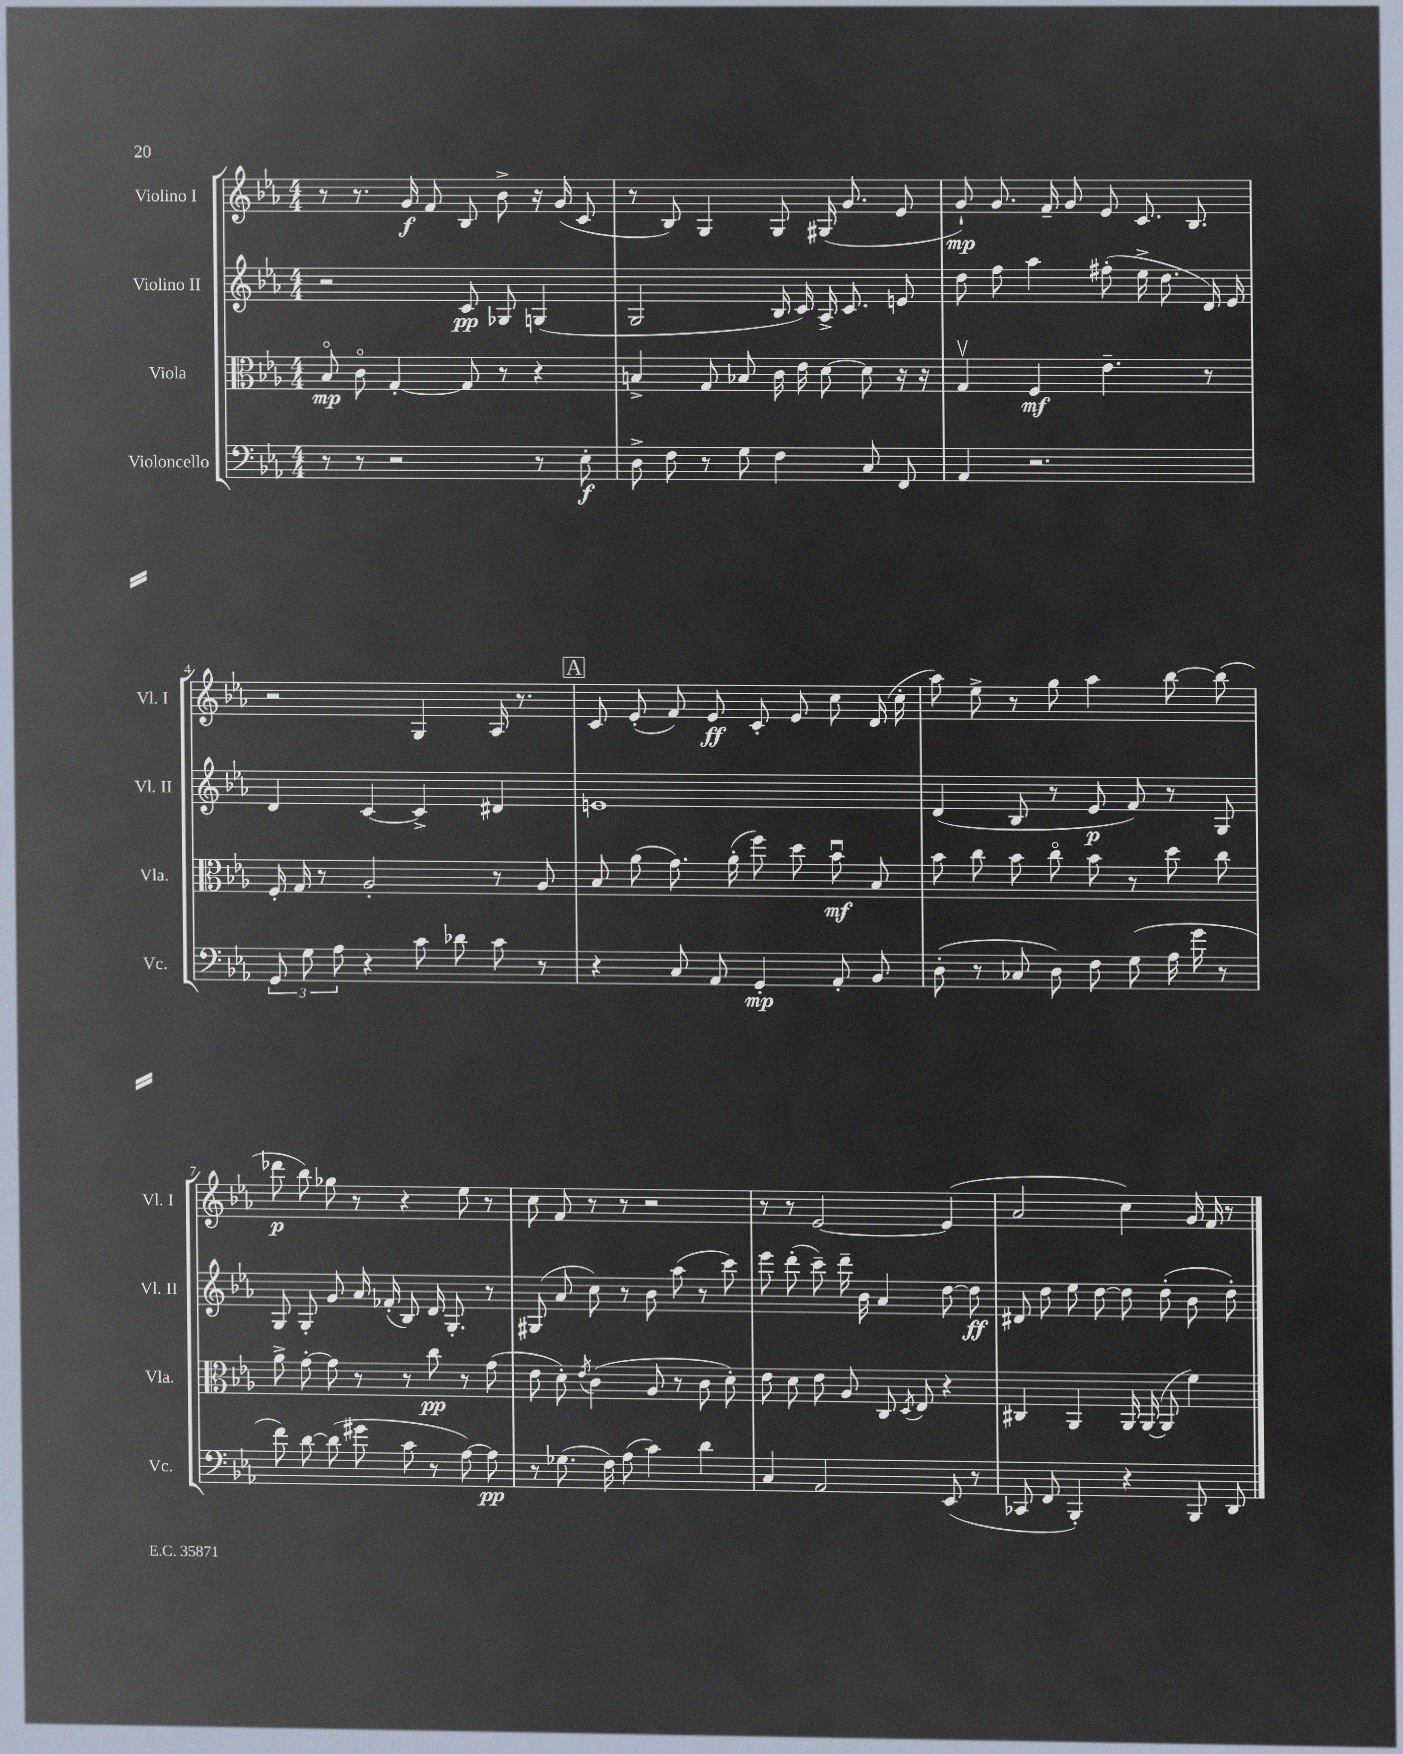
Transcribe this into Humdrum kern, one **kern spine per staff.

**kern	**dynam	**kern	**dynam	**kern	**dynam	**kern	**dynam
*part4	*part4	*part3	*part3	*part2	*part2	*part1	*part1
*staff4	*staff4	*staff3	*staff3	*staff2	*staff2	*staff1	*staff1
*I"Violoncello	*	*I"Viola	*	*I"Violino II	*	*I"Violino I	*
*I'Vc.	*	*I'Vla.	*	*I'Vl. II	*	*I'Vl. I	*
*clefF4	*	*clefC3	*	*clefG2	*	*clefG2	*
*k[b-e-a-]	*	*k[b-e-a-]	*	*k[b-e-a-]	*	*k[b-e-a-]	*
*M4/4	*	*M4/4	*	*M4/4	*	*M4/4	*
=1	=1	=1	=1	=1	=1	=1	=1
8r	.	8B-/	mp	2r	.	8r	.
8r	.	8c\	.	.	.	8.r	.
2r	.	[4G'/	.	.	.	.	.
.	.	.	.	.	.	16g/	f
.	.	.	.	.	.	8f/	.
.	.	8G/]	.	8c/	pp	8B-/	.
.	.	8r	.	8G-X/	.	8b-^\	.
8r	.	4r	.	(4Gn/	.	16r	.
.	.	.	.	.	.	(16g/	.
8E-'\	f	.	.	.	.	8c/	.
=2	=2	=2	=2	=2	=2	=2	=2
8D^\	.	4Bn^/	.	2G/	.	8r	.
8F\	.	.	.	.	.	8B-/)	.
8r	.	8G/	.	.	.	4G/	.
8G\	.	8B-X/	.	.	.	.	.
4F\	.	16c\	.	16B-/	.	8G/	.
.	.	16e-\	.	16c/)	.	.	.
.	.	[8d\	.	16A-^/	.	(16G#X/	.
.	.	.	.	8.c/	.	8.g/	.
8C/	.	8d\]	.	.	.	.	.
8FF/	.	16r	.	8en/	.	8e-/	.
.	.	16r	.	.	.	.	.
=3	=3	=3	=3	=3	=3	=3	=3
4AA-/	.	4Gv/	.	8dd\	.	8g`/)	mp
.	.	.	.	8ff\	.	8.g/	.
2.r	.	4F/	mf	4aa-\	.	.	.
.	.	.	.	.	.	16f~/	.
.	.	.	.	.	.	8g/	.
.	.	4.e-~\	.	(8ff#X'\	.	8e-/	.
.	.	.	.	16ee-^\	.	8.c/	.
.	.	.	.	8.dd\	.	.	.
.	.	.	.	.	.	8.B-/	.
.	.	8r	.	16d/)	.	.	.
.	.	.	.	16e-/	.	.	.
!!LO:LB:g=z
=4	=4	=4	=4	=4	=4	=4	=4
12GG/	.	16F'/	.	4d/	.	2r	.
.	.	16G/	.	.	.	.	.
12G\	.	.	.	.	.	.	.
.	.	8r	.	.	.	.	.
12A-\	.	.	.	.	.	.	.
4r	.	2A-'/	.	[4c/	.	.	.
8c\	.	.	.	4c^/]	.	4G/	.
8d-X\	.	.	.	.	.	.	.
8c\	.	8r	.	4d#X/	.	16A-/	.
.	.	.	.	.	.	8.r	.
8r	.	8A-/	.	.	.	.	.
!!LO:REH:place=s1:t=A
=5	=5	=5	=5	=5	=5	=5	=5
4r	.	8B-/	.	1en	.	8c/	.
.	.	(8a-\	.	.	.	(8e-'/	.
8C/	.	8.g\)	.	.	.	8f/)	.
8AA-/	.	.	.	.	.	8e-/	ff
.	.	(16a-'\	.	.	.	.	.
4GG'/	mp	8ff\)	.	.	.	8c'/	.
.	.	8dd\	.	.	.	8e-/	.
8AA-'/	.	8b-u\	mf	.	.	8cc\	.
8BB-/	.	8B-/	.	.	.	(16d/	.
.	.	.	.	.	.	16cc'\	.
=6	=6	=6	=6	=6	=6	=6	=6
(8D'\	.	8b-\	.	(4d/	.	8aa-\)	.
8r	.	8cc\	.	.	.	8ee-^\	.
8C-X/	.	8b-\	.	8B-/	.	8r	.
8D\)	.	8cc\	.	8r	.	8gg\	.
8F\	.	8b-\	.	8e-/	p	4aa-\	.
(8G\	.	8r	.	8f/)	.	.	.
16A-\	.	8dd\	.	8r	.	[8bb-\	.
16g\	.	.	.	.	.	.	.
8r	.	8cc\	.	8G/	.	(8bb-\]	.
!!LO:LB:g=z
=7	=7	=7	=7	=7	=7	=7	=7
8f\)	.	8a-^\	.	8G/	.	8ddd-X\	p
[8d\	.	[8g'\	.	8G'/	.	8bb-\)	.
(8d\]	.	8g\]	.	8g/	.	8gg-X\	.
8g#X\	.	8r	.	16a-/	.	8r	.
.	.	.	.	(16f-X'/	.	.	.
8c\	.	8r	.	8B-/)	.	4r	.
8r	.	8cc\	pp	16d/	.	.	.
.	.	.	.	8.G'/	.	.	.
[8A-\)	.	8r	.	.	.	8ee-\	.
8A-\]	pp	(8g\	.	8r	.	8r	.
=8	=8	=8	=8	=8	=8	=8	=8
8r	.	8e-\	.	(8G#X/	.	8cc\	.
(8.G-X\	.	8d'\)	.	8a-/	.	8f/	.
.	.	8qe-/	.	.	.	.	.
.	.	(4c\	.	8cc\)	.	8r	.
16F\)	.	.	.	.	.	.	.
(8A-\	.	.	.	8r	.	8r	.
4c\)	.	8A-/	.	8b-\	.	2r	.
.	.	8r	.	(8aa-\	.	.	.
4d\	.	8c\	.	8r	.	.	.
.	.	8d'\)	.	8ccc\)	.	.	.
=9	=9	=9	=9	=9	=9	=9	=9
4C/	.	8e-\	.	8eee-\	.	8r	.
.	.	8d\	.	(8ddd'\	.	8r	.
2AA-/	.	8e-\	.	8ccc~\)	.	[2e-/	.
.	.	8A-/	.	16ddd~\	.	.	.
.	.	.	.	16b-\	.	.	.
.	.	8C/	.	4a-/	.	.	.
.	.	8qD/	.	.	.	.	.
.	.	8E-/	.	.	.	.	.
(8EE-/	.	4r	.	[8dd\	.	(4e-/]	.
8r	.	.	.	8dd\]	ff	.	.
=10	=10	=10	=10	=10	=10	=10	=10
8CC-X/	.	4C#X/	.	8d#X/	.	2a-/	.
8FF/	.	.	.	8dd\	.	.	.
4BBB-'/)	.	4AA-/	.	8ee-\	.	.	.
.	.	.	.	[8dd\	.	.	.
4r	.	16AA-/	.	8dd\]	.	4cc\)	.
.	.	([16AA-/	.	.	.	.	.
.	.	8AA-/]	.	(8dd'\	.	.	.
8BBB-/	.	4f\)	.	8b-\	.	16g/	.
.	.	.	.	.	.	16f/	.
8DD/	.	.	.	8dd'\)	.	8r	.
==	==	==	==	==	==	==	==
*-	*-	*-	*-	*-	*-	*-	*-
